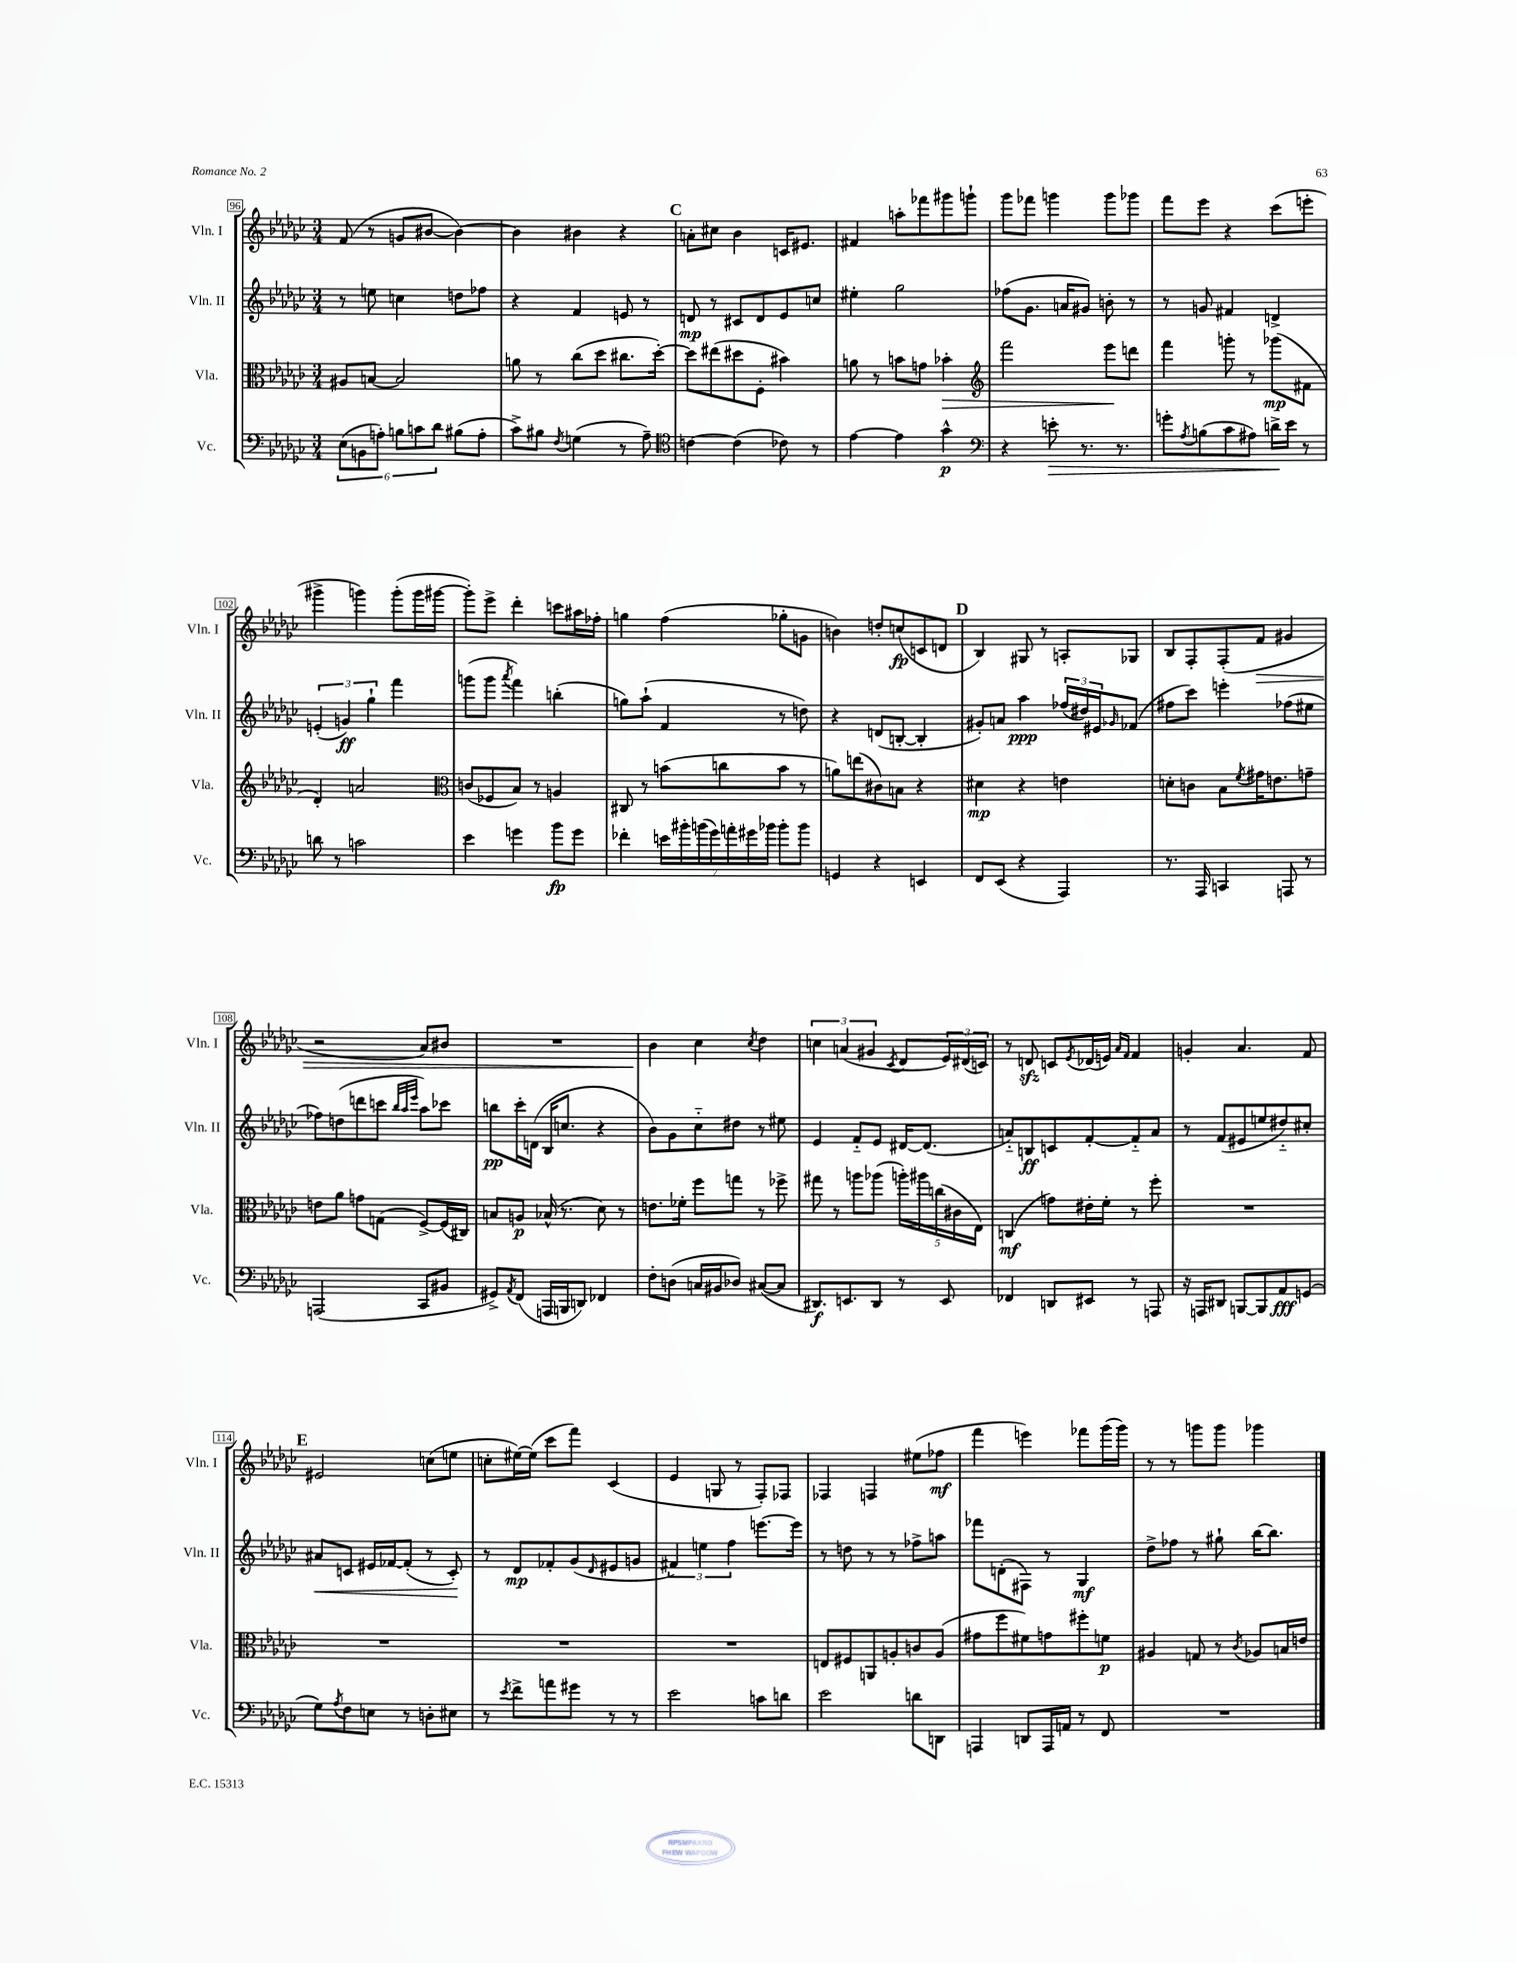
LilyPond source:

<<
\new StaffGroup <<
\new Staff = "s0" \with { instrumentName = "Vln. I" shortInstrumentName = "Vln. I" } {
    \clef treble \key ges \major \numericTimeSignature \time 3/4
    f'8( r8 g'8 bis'8~ bis'4~) |
    bis'4 bis'4 r4 |
    \mark \markup { \bold "C" } a'8-. cis''8 bes'4 c'16 eis'8. |
    fis'4 a''8-. fes'''8 gis'''8 g'''8-! |
    ges'''8 fes'''8 g'''4 g'''8 ges'''8 |
    f'''8 ees'''8 r4 ces'''8( e'''8-. |
    gis'''4-> g'''4) g'''8-.( g'''16 gis'''16~ |
    gis'''8-.) ees'''8-> des'''4-. c'''8 ais''16 fes''16-. |
    g''4 f''4( ges''8-. g'8 |
    b'4) d''8-. c''8\fp( c'8 d'8 |
    \mark \markup { \bold "D" } bes4) gis8 r8 a8-. ges8 |
    bes8 f8-. f8-.( f'8\> gis'4 |
    r2 aes'8) bis'8 |
    R2. |
    bes'4\! ces''4 \acciaccatura { ces''8 } des''4 |
    \tuplet 3/2 { c''4 a'4( gis'4 } \acciaccatura { ces'8 } des'8 \tuplet 3/2 { ees'16) dis'16( c'16) } |
    r8 d'8\sfz c'8 \acciaccatura { ees'8 } des'16( e'16) \grace { aes'16 f'16 } f'4 |
    g'4-. aes'4. f'8 |
    \mark \markup { \bold "E" } eis'2 c''8( e''8 |
    c''8-. eis''16~) eis''16( ces'''8 f'''8) ces'4( |
    ees'4 g8 r8 f8-.) fes8 |
    fes4 f4 eis''8( fes''8\mf |
    f'''4 e'''4) fes'''8 ges'''16( ges'''16) |
    r8 r8 g'''8 g'''8 ges'''4 \bar "|." |
}
\new Staff = "s1" \with { instrumentName = "Vln. II" shortInstrumentName = "Vln. II" } {
    \clef treble \key ges \major \numericTimeSignature \time 3/4
    r8 e''8 c''4 d''8 fes''8 |
    r4 f'4 e'8 r8 |
    \mark \markup { \bold "C" } d'8\mp r8 cis'8 d'8 ees'8 c''8 |
    eis''4-. ges''2 |
    fes''8( ges'8. a'16 gis'8) b'8-. r8 |
    r8 g'8 fis'4 d'4-> |
    \tuplet 3/2 { e'4-.( g'4\ff) ges''4-! } f'''4 |
    g'''8( g'''8 \acciaccatura { aes'''8 } f'''4) b''4-.( |
    g''8) aes''8-!( f'4 r8 d''8) |
    r4 d'8( b8~-. b4-. |
    \mark \markup { \bold "D" } gis'8-.) a'8 aes''4\ppp \tuplet 3/2 { fes''16( dis''16) eis'16 } \grace { ges'16 } fes'8( |
    fis''8 ces'''8) e'''4-. fes''8( eis''8 |
    fes''8) d''8( d'''8 c'''8 \grace { bes''32 aes''32 ees'''32 } aes''8) ces'''8 |
    b''8\pp ces'''16-. d'16( bes16 c''8. r4 |
    bes'8) ges'8 ces''8-_ dis''8 r8 eis''8 |
    ees'4 f'8-_ ees'8 dis'16~ dis'8.( |
    a'8-_) b8\ff c'8 f'8~-. f'8-_ a'8 |
    r8 f'8( eis'8 e''8 dis''8-_) cis''8-. |
    \mark \markup { \bold "E" } ais'8\< c'8 eis'16 fes'16~ fes'8-.( r8 c'8-.\!) |
    r8 des'8\mp fes'8-. ges'8( \grace { des'16 } eis'8 g'8 |
    \tuplet 3/2 { fis'4) e''4 f''4 } e'''8.~ e'''16 |
    r8 d''8 r8 r8 fes''8-> a''8 |
    fes'''8 d'8-.( fis8) r8 ges4\mf |
    des''8-> fes''8 r8 gis''8-! bes''16~ bes''8. \bar "|." |
}
\new Staff = "s2" \with { instrumentName = "Vla." shortInstrumentName = "Vla." } {
    \clef alto \key ges \major \numericTimeSignature \time 3/4
    ais8 b8~ b2 |
    a'8 r8 ces''8( des''8 cis''8. des''16~-.) |
    \mark \markup { \bold "C" } des''8 eis''8( dis''8 f8-. bis'4) |
    a'8 r8 b'8 g'8 bes'4-.\> |
    \clef treble f'''2 ees'''8\! d'''8 |
    f'''4 g'''8-. r8 ges'''8\mp( fis'8 |
    des'4-.) a'2 |
    \clef alto c'8( fes8 bes8) r8 a4 |
    cis8 r8 b'8( c''8 b'8 r8 |
    a'8) e''8( cis'8) b8 r4 |
    \mark \markup { \bold "D" } dis'4\mp r4 e'4 |
    d'8-. c'8 bes8 \acciaccatura { f'8 } gis'16 e'8. g'8-- |
    e'8 aes'8 g'8 g8( f8~->) f16( cis16) |
    b8 a8\p bes16-^( r8. des'8) r8 |
    e'8. fes'16-. f''8 g''8 r8 fes''8-> |
    gis''8 r8 a''8 aes''8( \tuplet 5/4 { a''16-.) ais''16 c''16( cis'16 ees16) } |
    c4\mf( g'8) eis'16-. f'16-. r8 f''8-. |
    R2. |
    \mark \markup { \bold "E" } R2. |
    R2. |
    R2. |
    e8 fis8 a,8 a8-. c'8 a8( |
    gis'8 f''8 fis'8) g'8 fis''8-. f'8\p |
    ais4 g8 r8 \acciaccatura { ces'8 } aes8 b16 e'16 \bar "|." |
}
\new Staff = "s3" \with { instrumentName = "Vc." shortInstrumentName = "Vc." } {
    \clef bass \key ges \major \numericTimeSignature \time 3/4
    \tuplet 6/4 { ees8( b,8 a8-.) b8 c'8 des'8 } bis8( a8-. |
    ces'8->) bis8 \acciaccatura { f8 } g4( r8 aes8--) |
    \mark \markup { \bold "C" } \clef tenor c'4~ c'4( ces'8) r8 |
    ees'4~ ees'4 ges'4-^\p |
    \clef bass r4 e'8-.\> r8. r8. |
    g'8-. \acciaccatura { aes8 } b8( ces'8 ais8) d'16->\! ees'16 r8 |
    d'8 r8 c'2 |
    ees'4 g'4 bes'8\fp g'8 |
    fes'4-. \tuplet 7/4 { e'16 bis'16-. b'16( ges'16) a'16-. gis'16 bes'16 } bes'8-. bes'8 |
    g,4 r4 e,4 |
    \mark \markup { \bold "D" } f,8 ees,8( r4 aes,,4) |
    r8. aes,,16 c,4 a,,8 r8 |
    a,,2( ces,8 bis,8 |
    gis,8->) \acciaccatura { aes,8 } f,8( a,,16 b,,16 d,8) fes,4 |
    f8-. d8( c16 bis,16 des8) cis8~( cis8 |
    dis,8.\f) e,8. dis,8 r8 e,8 |
    fes,4 d,8 eis,8 r8 a,,8 |
    r16 a,,16 dis,8 b,,8~ b,,8 aes,8\fff g,8( |
    \mark \markup { \bold "E" } ges8) \acciaccatura { aes8 } f8 e8 r8 d8-. eis8 |
    r8 \acciaccatura { ees'8 } f'8-> a'8 gis'8 r8 r8 |
    ees'2 c'8 d'8 |
    ees'2 d'8 d,8 |
    a,,4 d,8 a,,16 a,16 r8 f,8 |
    R2. \bar "|." |
}
>>
>>
\layout { \context { \Score currentBarNumber = #96 \override BarNumber.stencil = #(make-stencil-boxer 0.1 0.3 ly:text-interface::print) } }
